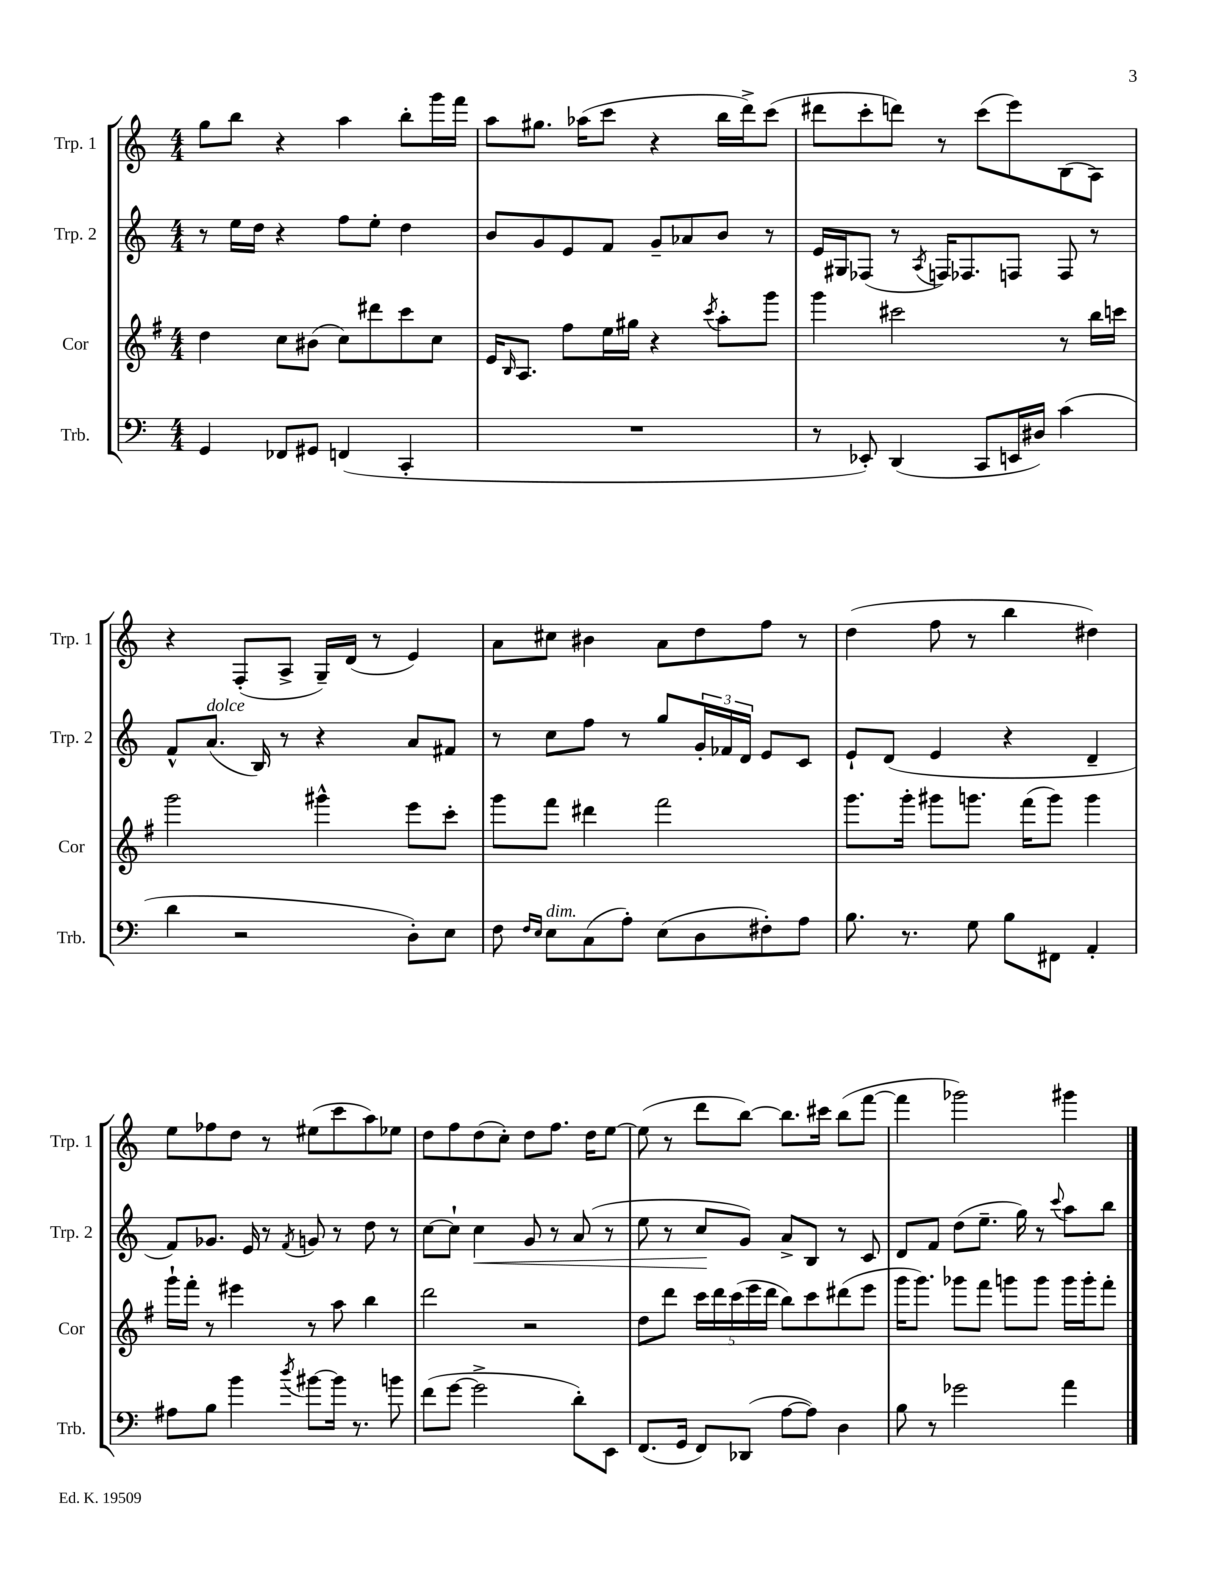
<<
\new StaffGroup <<
\new Staff = "s0" \with { instrumentName = "Trp. 1" shortInstrumentName = "Trp. 1" } {
    \clef treble \key c \major \numericTimeSignature \time 4/4
    g''8 b''8 r4 a''4 b''8-. g'''16 f'''16 |
    a''8 gis''8. aes''16( c'''8 r4 b''16 d'''16->) c'''8( |
    dis'''8 c'''8-. d'''8) r8 c'''8( e'''8) b8( a8) |
    r4 f8-.( a8-> g16--) d'16( r8 e'4) |
    a'8 cis''8 bis'4 a'8 d''8 f''8 r8 |
    d''4( f''8 r8 b''4 dis''4) |
    e''8 fes''8 d''8 r8 eis''8( c'''8 a''8) ees''8 |
    d''8 f''8 d''8( c''8-.) d''8 f''8. d''16 e''8~ |
    e''8( r8 d'''8 b''8~) b''8. cis'''16 b''8( f'''8~ |
    f'''4 ges'''2) gis'''4 \bar "|." |
}
\new Staff = "s1" \with { instrumentName = "Trp. 2" shortInstrumentName = "Trp. 2" } {
    \clef treble \key c \major \numericTimeSignature \time 4/4
    r8 e''16 d''16 r4 f''8 e''8-. d''4 |
    b'8 g'8 e'8 f'8 g'8-- aes'8 b'8 r8 |
    e'16 gis16 fes8( r8 \acciaccatura { a8 } f16) fes8. f8 f8 r8 |
    f'8-^ a'8.^\markup { \italic "dolce" }( b16) r8 r4 a'8 fis'8 |
    r8 c''8 f''8 r8 g''8 \tuplet 3/2 { g'16-. fes'16 d'16 } e'8 c'8 |
    e'8-! d'8( e'4 r4 d'4-- |
    f'8) ges'8. e'16 r8 \acciaccatura { f'8 } g'8 r8 d''8 r8 |
    c''8~ c''8-! c''4\< g'8 r8 a'8( r8 |
    e''8 r8 c''8\! g'8) a'8-> b8 r8 c'8 |
    d'8 f'8 d''8( e''8.-- g''16) r8 \appoggiatura { c'''8 } a''8 b''8 \bar "|." |
}
\new Staff = "s2" \with { instrumentName = "Cor" shortInstrumentName = "Cor" } {
    \clef treble \key g \major \numericTimeSignature \time 4/4
    d''4 c''8 bis'8( c''8) dis'''8 c'''8 c''8 |
    e'16 \grace { b16 } a8. fis''8 e''16 gis''16 r4 \acciaccatura { c'''8 } a''8-. g'''8 |
    g'''4 cis'''2 r8 b''16 c'''16 |
    g'''2 gis'''4-^ e'''8 c'''8-. |
    g'''8 fis'''8 dis'''4 fis'''2 |
    g'''8. g'''16-. gis'''8 g'''8. fis'''16( g'''8) g'''4 |
    g'''16-! fis'''16-. r8 eis'''4 r8 a''8 b''4 |
    d'''2 r2 |
    d''8 d'''8 \tuplet 5/4 { c'''16 d'''16 c'''16( e'''16 d'''16 } b''8) c'''8 dis'''8( e'''8 |
    g'''16 g'''8.) ges'''8 fis'''8 g'''8 g'''8 g'''16 g'''16-. fis'''8-. \bar "|." |
}
\new Staff = "s3" \with { instrumentName = "Trb." shortInstrumentName = "Trb." } {
    \clef bass \key c \major \numericTimeSignature \time 4/4
    g,4 fes,8 gis,8 f,4( c,4-. |
    R1 |
    r8 ees,8-.) d,4( c,8 e,16 dis16) c'4( |
    d'4 r2 d8-.) e8 |
    f8 \grace { f16 e16 } e8^\markup { \italic "dim." } c8( a8-.) e8( d8 fis8-.) a8 |
    b8. r8. g8 b8 fis,8 a,4-. |
    ais8 b8 b'4 \acciaccatura { d''8 } bis'8~ bis'16 r8. b'8 |
    f'8( g'8~ g'2-> d'8-.) e,8 |
    f,8.( g,16 f,8) des,8( a8~ a8) d4 |
    b8 r8 ges'2 a'4 \bar "|." |
}
>>
>>
\layout { \context { \Score \remove "Bar_number_engraver" } }
